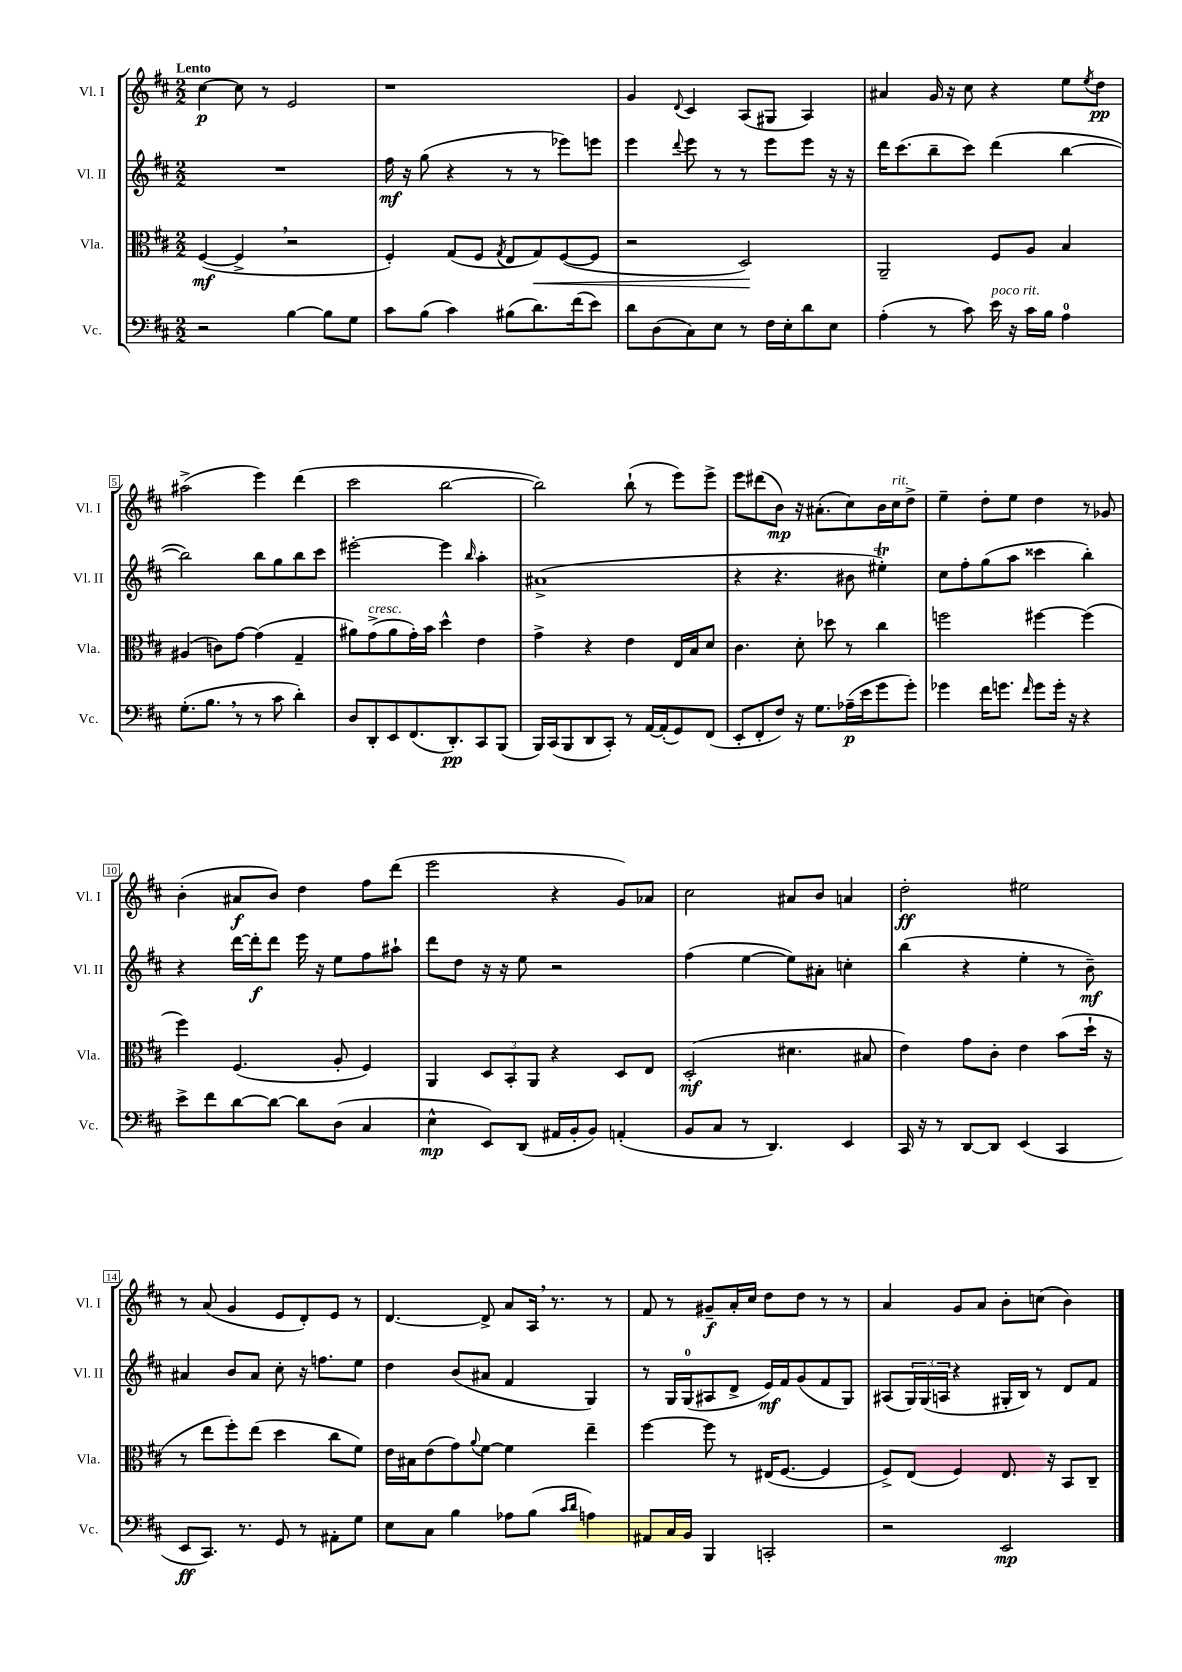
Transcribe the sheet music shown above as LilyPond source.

<<
\new StaffGroup <<
\new Staff = "s0" \with { instrumentName = "Vl. I" shortInstrumentName = "Vl. I" } {
    \clef treble \key d \major \numericTimeSignature \time 2/2 \tempo "Lento"
    cis''4~\p cis''8 r8 e'2 |
    r1 |
    g'4 \appoggiatura { d'8 } cis'4 a8( gis8 a4) |
    ais'4 g'16 r16 cis''8 r4 e''8 \acciaccatura { e''8 } d''8\pp |
    ais''2->( e'''4) d'''4( |
    cis'''2 b''2~ |
    b''2) b''8-!( r8 e'''8) e'''8-> |
    e'''8 dis'''8( b'8\mp) r16 ais'8.-.( cis''8) b'16 cis''16^\markup { \italic "rit." } d''8-> |
    e''4-- d''8-. e''8 d''4 r8 ges'8 |
    b'4-.( ais'8\f b'8) d''4 fis''8 d'''8( |
    e'''2 r4 g'8) aes'8 |
    cis''2 ais'8 b'8 a'4 |
    d''2-.\ff eis''2 |
    r8 a'8( g'4 e'8 d'8-.) e'8 r8 |
    d'4.~ d'8-> a'8 a16 \breathe r8. r8 |
    fis'8 r8 gis'8--\f a'16-. cis''16 d''8 d''8 r8 r8 |
    a'4 g'8 a'8 b'8-. c''8( b'4) \bar "|." |
}
\new Staff = "s1" \with { instrumentName = "Vl. II" shortInstrumentName = "Vl. II" } {
    \clef treble \key d \major \numericTimeSignature \time 2/2
    R1 |
    fis''16\mf r16 g''8( r4 r8 r8 ees'''8) e'''8 |
    e'''4 \appoggiatura { d'''8 } e'''8 r8 r8 e'''8 e'''8 r16 r16 |
    d'''16 cis'''8.( b''8-- cis'''8) d'''4( b''4~ |
    b''2) b''8 g''8 b''8 cis'''8 |
    eis'''2~-. eis'''4 \grace { b''16 } a''4-. |
    ais'1->( |
    r4 r4. bis'8 eis''4-.\trill) |
    cis''8 fis''8-. g''8( a''8 cisis'''4 b''4-.) |
    r4 d'''16~ d'''16-.\f d'''8 e'''16 r16 e''8 fis''8 ais''8-! |
    d'''8 d''8 r16 r16 e''8 r2 |
    fis''4( e''4~ e''8) ais'8-. c''4-. |
    b''4( r4 e''4-. r8 b'8--\mf) |
    ais'4 b'8 ais'8 cis''8-. r16 f''8. e''8 |
    d''4 b'8( ais'8 fis'4 g4) |
    r8 g16 g16-0( ais8 d'8-> e'16\mf) fis'16 g'8( fis'8 g8) |
    ais8( \tuplet 3/2 { g16) g16( a16 } r4 gis16-. b16) r8 d'8 fis'8 \bar "|." |
}
\new Staff = "s2" \with { instrumentName = "Vla." shortInstrumentName = "Vla." } {
    \clef alto \key d \major \numericTimeSignature \time 2/2
    fis4~\mf( fis4-> \breathe r2 |
    fis4-.) g8( fis8 \acciaccatura { g8 } e8 g8\<) fis8~( fis8 |
    r2 d2\!) |
    a,2-- fis8 a8 b4 |
    ais4( c'8) g'8~ g'4( g4-- |
    ais'8) g'8->^\markup { \italic "cresc." }( ais'8 g'16-.) b'16 d''4-^ e'4 |
    g'4-> r4 e'4 e16 b16 d'8 |
    cis'4. d'8-. des''8 r8 cis''4 |
    f''2 fis''4~ fis''4( |
    fis''4) fis4.( a8-. fis4) |
    a,4 \tuplet 3/2 { d8 b,8-. a,8 } r4 d8 e8 |
    d2-.\mf( dis'4. bis8 |
    e'4) g'8 cis'8-. e'4 b'8( d''16-! r16 |
    r8 e''8 fis''8-.) e''8( d''4 cis''8 fis'8) |
    e'16 bis16 e'8( g'8) \appoggiatura { a'8 } fis'8~ fis'4 e''4-- |
    fis''4~ fis''8 r8 eis16( fis8.~ fis4 |
    fis8->) e8( fis4) e8. r16 b,8 cis8-- \bar "|." |
}
\new Staff = "s3" \with { instrumentName = "Vc." shortInstrumentName = "Vc." } {
    \clef bass \key d \major \numericTimeSignature \time 2/2
    r2 b4~ b8 g8 |
    cis'8 b8( cis'4) bis8( d'8.) fis'16( e'8) |
    d'8 d8( cis8) e8 r8 fis16 e16-. d'8 e8 |
    a4-.( r8 cis'8) e'16^\markup { \italic "poco rit." } r16 cis'16 b16 a4-0 |
    g8.-.( b8. \breathe r8 r8 cis'8 d'4-.) |
    d8 d,8-. e,8 fis,8.( d,8.-.\pp) cis,8 b,,8( |
    b,,16) cis,16( b,,8 d,8 cis,8-.) r8 a,16~ a,16-.( g,8) fis,8( |
    e,8-. fis,8-. fis8) r16 g8. aes16--\p( e'16 g'8 g'8-.) |
    ges'4 fis'16 g'8. \grace { fis'16 } g'8 g'16-. r16 r4 |
    e'8-> fis'8 d'8~ d'8~ d'8 d8( cis4 |
    e4-^\mp e,8) d,8( ais,16 b,16-. b,8) a,4-.( |
    b,8 cis8 r8 d,4.) e,4 |
    cis,16 r16 r8 d,8~ d,8 e,4( cis,4 |
    e,8\ff cis,8.) r8. g,8 r8 ais,8-. g8 |
    e8 cis8 b4 aes8 b8( \grace { cis'16 d'16 } a4) |
    ais,8 cis16 b,16 b,,4 c,2-. |
    r2 e,2\mp \bar "|." |
}
>>
>>
\layout { \context { \Score \override BarNumber.stencil = #(make-stencil-boxer 0.1 0.3 ly:text-interface::print) } }
